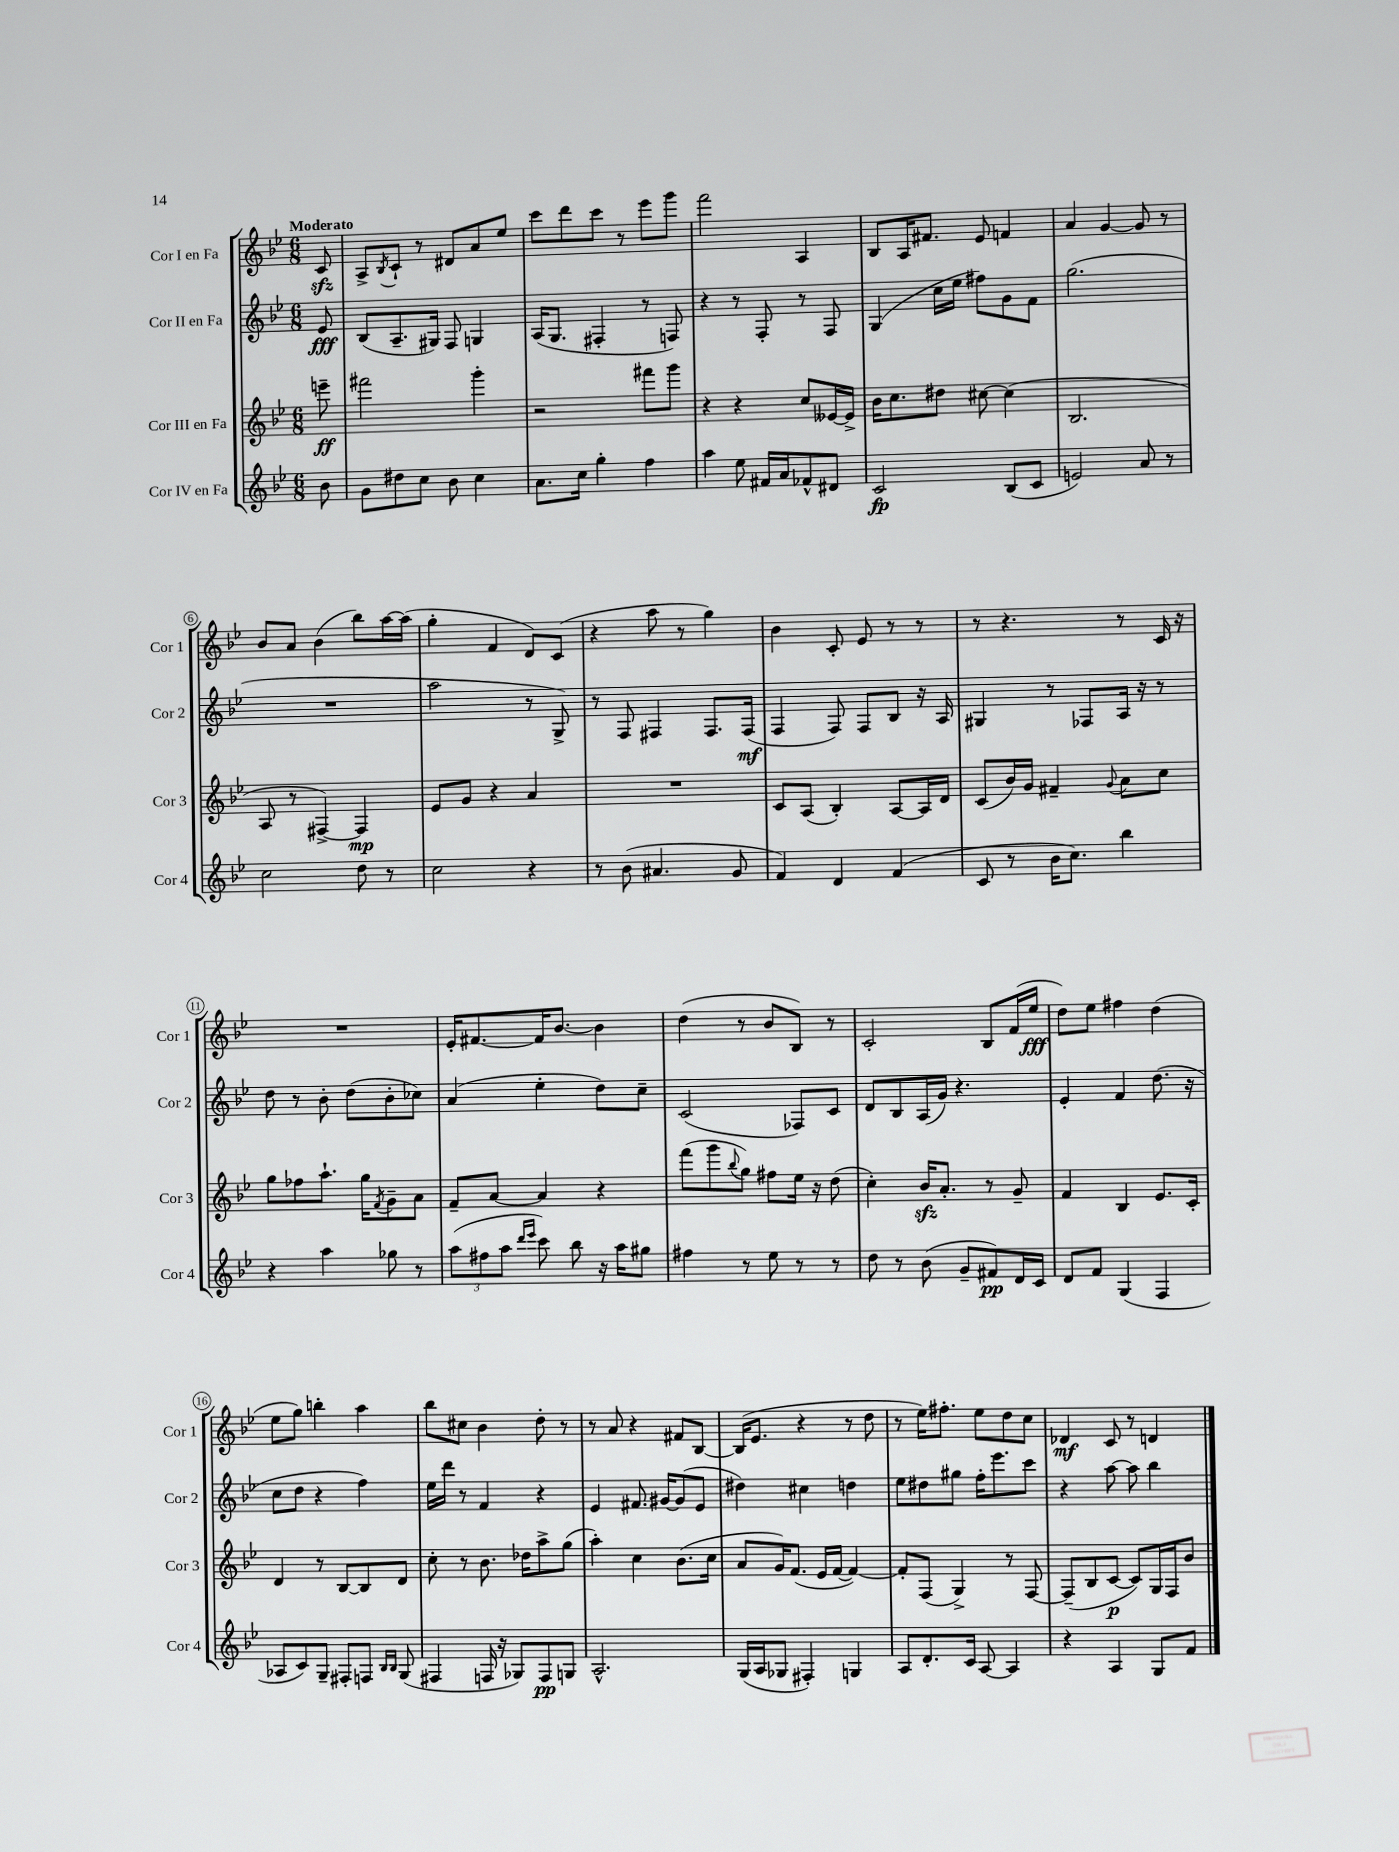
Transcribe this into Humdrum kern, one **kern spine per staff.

**kern	**kern	**kern	**kern
*staff4	*staff3	*staff2	*staff1
*clefG2	*clefG2	*clefG2	*clefG2
*k[b-e-]	*k[b-e-]	*k[b-e-]	*k[b-e-]
*M6/8	*M6/8	*M6/8	*M6/8
8b-\	8eee~\	8e-/	8c/
=	=	=	=
8g\L	2fff#\	(8B-/L	8A^/L
.	.	.	8qB-/
8dd#\	.	8.A~/	8c`/J
8cc\J	.	.	8r
.	.	16G#/Jk)	.
8b-\	.	8F/	8d#/L
4cc\	4ggg'\	4G/	8a/
.	.	.	8ee-/J
=	=	=	=
8.a\L	2r	(16A/LK	8ccc\L
.	.	8.G/J	.
.	.	.	8ddd\
16cc\Jk	.	.	.
4gg'\	.	4F#'/	8ccc\J
.	.	.	8r
4ff\	8fff#\L	8r	8eee-\L
.	8ggg\J	8F/)	8ggg\J
=	=	=	=
4aa\	4r	4r	2fff\
8ee-\	4r	8r	.
16f#/LL	.	8F'/	.
16a/J	.	.	.
8f-^^/	8cc/L	8r	4A/
8d#/J	[16e--/L	8F/	.
.	16e--^/]JJ	.	.
=	=	=	=
2c/	16b-\LK	(4G/	8B-/L
.	8.cc\	.	.
.	.	.	16A/K
.	.	.	8.f#/J
.	8dd#\J	16cc\LL	.
.	.	16ee-\JJ	.
.	[8cc#\	8ff#\L)	8e-/
(8B-/L	(4cc#\]	8g\	4f/
8c/J	.	8f\J	.
=	=	=	=
2e/)	2.B-/	(2.gg\	4a/
.	.	.	[4g/
8a/	.	.	8g/]
8r	.	.	8r
=	=	=	=
2cc\	8A/	2.r	8b-/L
.	8r	.	8a/J
.	[4F#^/)	.	(4b-\
8dd\	4F#/]	.	8bb-\L)
8r	.	.	[16aa\L
.	.	.	(16aa\]JJ
=	=	=	=
2cc\	8e-/L	2aa\	4gg'\
.	8g/J	.	.
.	4r	.	4f/
4r	4a/	8r	8d/L)
.	.	8G^/)	(8c/J
=	=	=	=
8r	2.r	8r	4r
(8b-\	.	8F/	.
4.a#/	.	4F#/	8aa\
.	.	.	8r
.	.	8.F#/L	4gg\)
8g/	.	.	.
.	.	(16F#/Jk	.
=	=	=	=
4f/)	8c/L	4F/	4b-\
.	(8A/J	.	.
4d/	4B-'/)	8F/)	8c'/
.	.	8F/L	8e-/
(4f/	[8A/L	8B-/J	8r
.	16A/]L	16r	8r
.	16d/JJ	16A/	.
=	=	=	=
8c/	(8c/L	4G#/	8r
8r	16b-/L)	.	4.r
.	16g/JJ	.	.
16b-\LK	4f#~/	8r	.
8.cc\J)	.	.	.
.	.	8F-/L	.
.	8qqg/	.	.
4bb-\	8a\L	16A/Jk	8r
.	.	16r	.
.	8cc\J	8r	16c/
.	.	.	16r
=	=	=	=
4r	8gg\L	8dd\	2.r
.	8ff-\	8r	.
4aa\	8.aa`\J	8b-'\	.
.	.	(8dd\L	.
.	16gg\LK	.	.
.	8qf/	.	.
8gg-\	8g~\	8b-'\	.
8r	8a\J	8cc-\J)	.
=	=	=	=
(12aa\L	8f~/L	(4a/	16e-'/LK
.	.	.	[8.f#/
12ff#\	.	.	.
.	[8a/J	.	.
12aa\J	.	.	.
16qqddd/LL	.	.	.
16qqeee-/JJ	.	.	.
8ccc\)	4a/]	4ee-'\	16f#/]K
.	.	.	[8.b-/J
8bb-\	.	.	.
16r	4r	8dd\L)	4b-\]
16aa\LK	.	.	.
8gg#\J	.	8cc~\J	.
=	=	=	=
4ff#\	(8fff\L	(2c/	(4dd\
.	8ggg\	.	.
.	8qqbb-/	.	.
8r	8gg\J)	.	8r
8ee-\	8ff#\L	.	8b-/L
8r	16ee-\Jk	8F-/L)	8B-/J)
.	16r	.	.
8r	(8dd\	8c/J	8r
=	=	=	=
8dd\	4cc'\)	8d/L	2c'/
8r	.	8B-/	.
(8b-\	16b-/LK	(16A/L	.
.	8.a'/J	16g/JJ)	.
8g~/L	.	4.r	.
8f#/)	8r	.	8B-/L
16d/L	8g~/	.	(16f/L
16c/JJ	.	.	16ee-/JJ
=	=	=	=
8d/L	4f/	4e-'/	8dd\L)
8f/J	.	.	8ee-\J
(4G/	4B-/	4f/	4ff#\
4F/	8.e-/L	(8.dd\	(4dd\
.	16c'/Jk	16r	.
=	=	=	=
8A-/L	4d/	8cc\L	8ee-\L
8c/)	.	8dd\J	8gg\J)
8G~/J	8r	4r	4bb'\
8F#'/L	[8B-/L	.	.
8F/J	8B-/]	4ff\)	4aa\
16qqB-/LL	.	.	.
16qqB-/JJ	.	.	.
(8G/	8d/J	.	.
=	=	=	=
4F#/	8cc'\	16ee-\LL	8bb-\L
.	.	16ddd\JJ	.
.	8r	8r	8cc#\J
16F/	8.b-\	4f/	4b-\
16r	.	.	.
8G-/L)	.	.	.
.	16dd-\LK	.	.
8F/	8aa^\	4r	8dd'\
8G/J	(8gg\J	.	8r
=	=	=	=
2.A^^/	4aa'\)	4e-/	8r
.	.	.	8a/
.	4cc\	8.f#/	4r
.	.	[16g#/LK	.
.	(8.b-\L	(8g#/]	8f#/L
.	.	8e-/J	[8B-/J
.	16cc\Jk	.	.
=	=	=	=
(16G/LL	8a/L	4dd#\)	(16B-/]LK
16A/J	.	.	8.e-/J
8G-/J	16g/K)	.	.
.	(8.f/J	.	.
4F#'/)	.	4cc#\	4r
.	16e-/LL	.	.
.	[16f/JJ	.	.
4G/	4f/_)	4dd\	8r
.	.	.	8dd\
=	=	=	=
8A/L	8f'/]L	8ee-\L	8r
8.d'/	(8F/J	8dd#\	16ee-\LK)
.	.	.	8.ff#'\J
.	4G^/)	8gg#\J	.
16c/Jk	.	.	.
[8A/	.	16ff'\LK	8ee-\L
.	.	8.eee-\	.
4A/]	8r	.	8dd\
.	[8F/	8ccc\J	8cc\J
=	=	=	=
4r	(8F~/]L	4r	4d-/
.	8B-/	.	.
4A/	[8c/J	[8aa\	8c/
.	8c/]L)	8aa\]	8r
8G/L	16G/L	4bb-\	4d/
.	16F/J	.	.
8f/J	8b-/J	.	.
==	==	==	==
*-	*-	*-	*-
